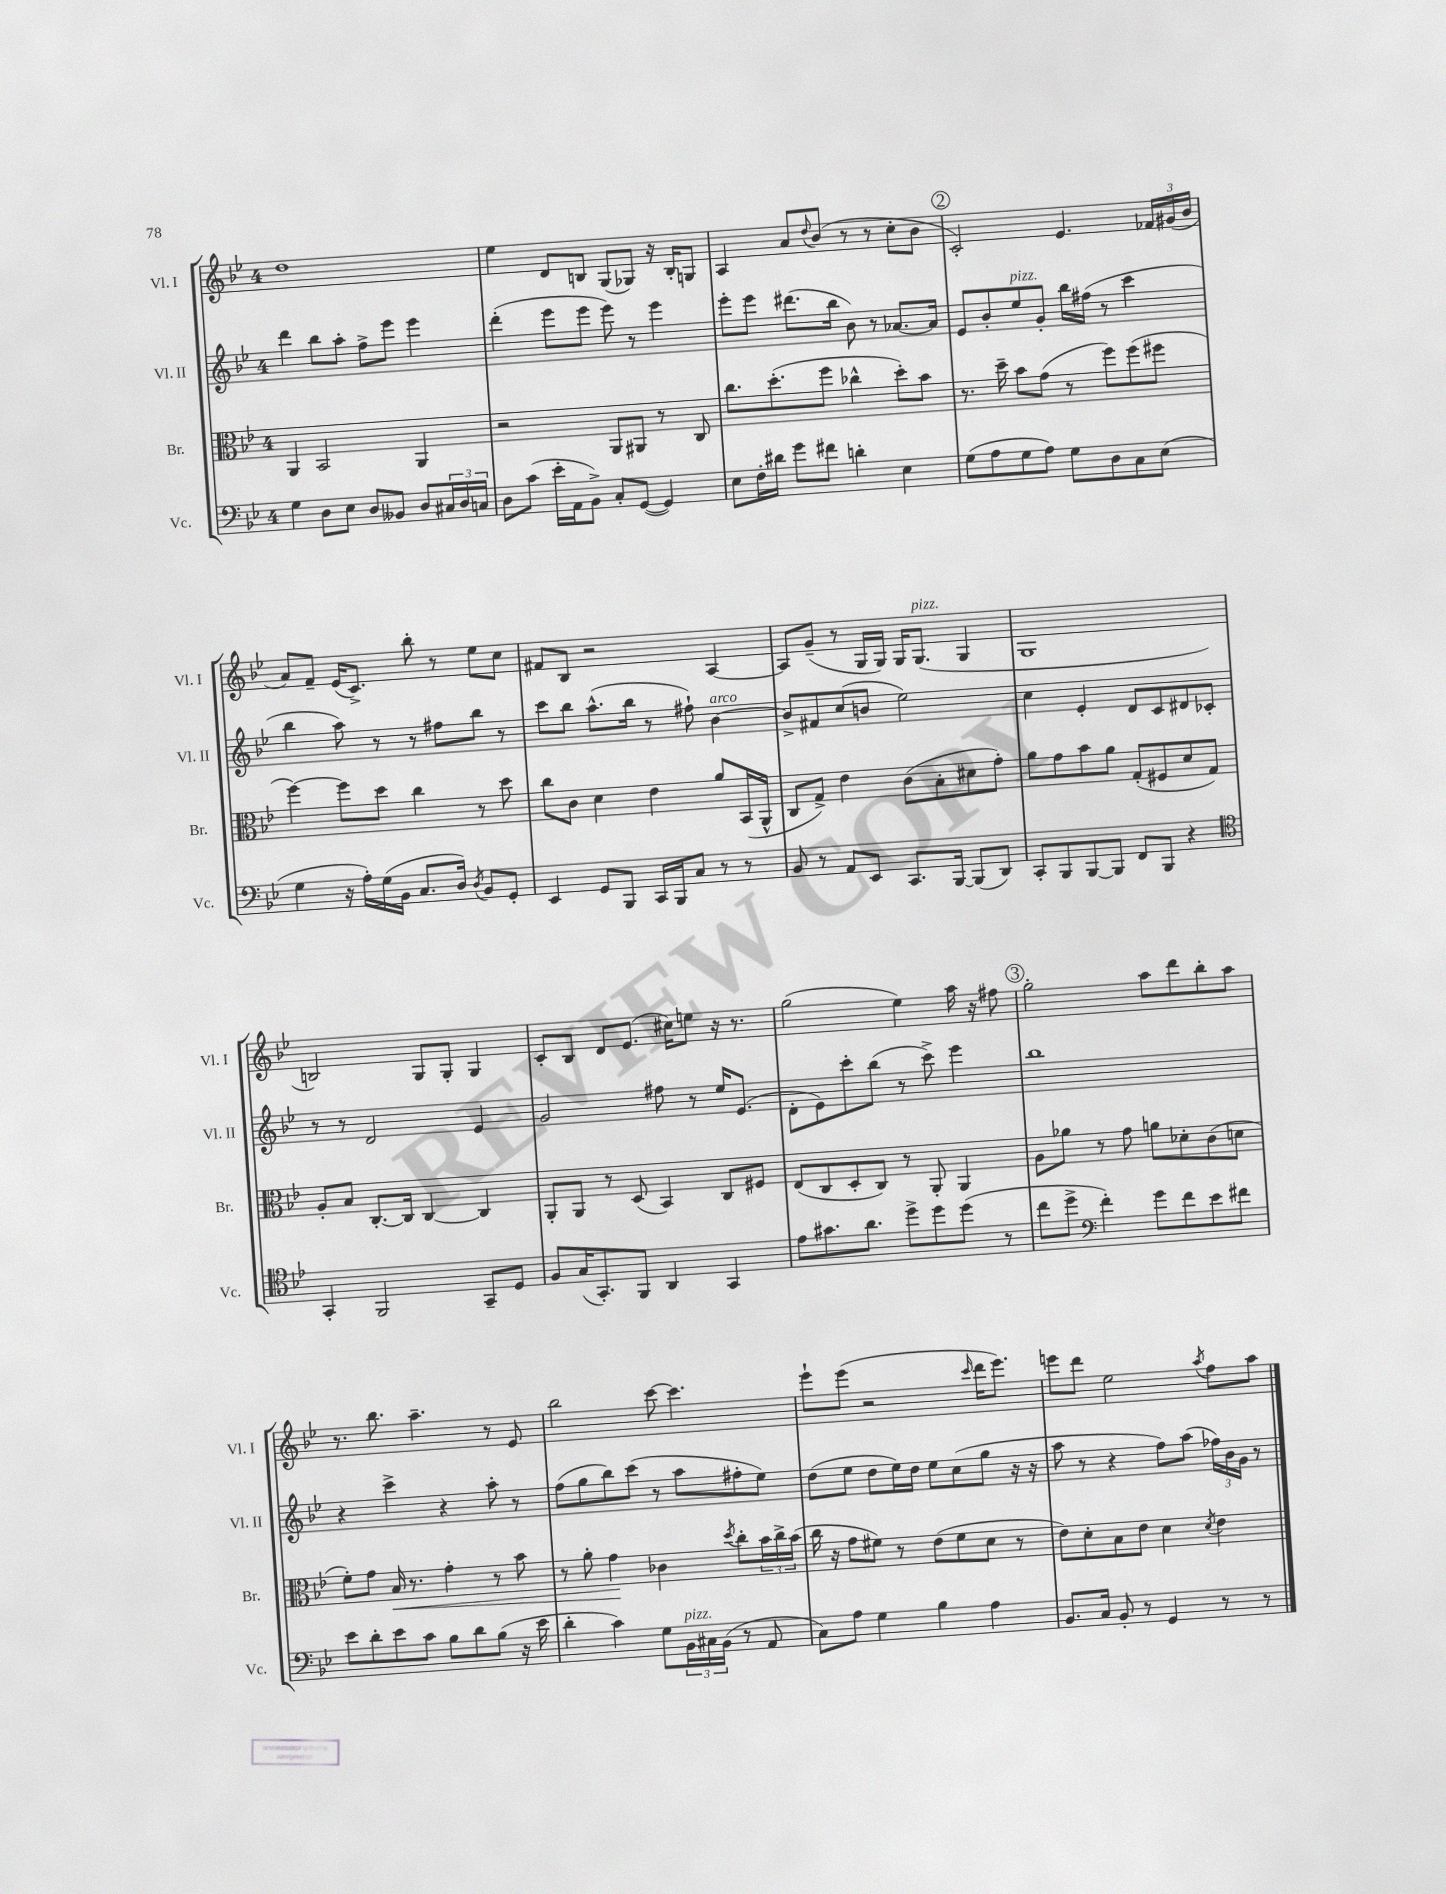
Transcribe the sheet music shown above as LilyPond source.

<<
\new StaffGroup <<
\new Staff = "s0" \with { instrumentName = "Vl. I" shortInstrumentName = "Vl. I" } {
    \clef treble \key bes \major \once \override Staff.TimeSignature.style = #'single-digit \time 4/4
    d''1 |
    ees''4 d'8 b8 g8( ges8) r16 b16-. g8 |
    a4 a'8 \appoggiatura { d''8 } bes'8( r8 r8 c''8-. bes'8 |
    \mark \markup { \circle "2" } c'2-.) ees'4. \tuplet 3/2 { fes'16 gis'16( bes'16 } |
    a'8) f'8-- ees'16( c'8.->) bes''8-. r8 ees''8 c''8 |
    fis'8 bes8 r2 a4~ |
    a8 g'8--( r8 g16 g16) g16 g8.^\markup { \italic "pizz." }( g4 |
    g1 |
    b2) g8 g8-. g4 |
    c'8-. bes8 d'8 ees'8.( cis''16) e''8 r16 r8. |
    g''2( ees''4) a''16 r16 fis''8 |
    \mark \markup { \circle "3" } g''2-. a''8 d'''8 bes''8-. a''8 |
    r8. bes''8. a''4.-- r8 ees'8 |
    bes''2 c'''8~ c'''4. |
    ees'''8-! ees'''8( r2 \grace { c'''16 } d'''16 ees'''8.) |
    e'''8 d'''8 ees''2 \acciaccatura { a''8 } f''8 a''8 \bar "|." |
}
\new Staff = "s1" \with { instrumentName = "Vl. II" shortInstrumentName = "Vl. II" } {
    \clef treble \key bes \major \once \override Staff.TimeSignature.style = #'single-digit \time 4/4
    d'''4 bes''8 a''8-. f''8-> ees'''8 ees'''4 |
    d'''4-.( ees'''8 ees'''8 ees'''8) r8 ees'''4 |
    ees'''8-. ees'''8 dis'''8.( bes''16 bes'8) r8 aes'8.~ aes'16 |
    \mark \markup { \circle "2" } ees'8 bes'8-. ees''8^\markup { \italic "pizz." } g'8-. bes''16 fis''16( r8 c'''4 |
    bes''4 a''8) r8 r8 fis''8 bes''8 r8 |
    c'''8 bes''8 a''8.-^( bes''16 r8 fis''8-!) bes'4~^\markup { \italic "arco" } |
    bes'8-> fis'8 c''8( b'8 ees''2) |
    c''4 ees'4-. d'8 c'8 dis'8 ces'8-. |
    r8 r8 d'2 ees'4 |
    g'2 fis''8 r8 ees''16 ees'8.( |
    d'8-. ees'8) c'''8-. bes''8( r8 c'''8->) ees'''4 |
    \mark \markup { \circle "3" } bes''1 |
    r4 c'''4-> r4 a''8-. r8 |
    f''8( g''8 bes''8) c'''8( r8 a''8 fis''8-. ees''8) |
    d''8( ees''8 d''8 ees''16) d''16 ees''8 c''8( g''8 r16 r16 |
    a''8 r8 r4 f''8) a''8( \tuplet 3/2 { fes''16) bes'16 g'16 } r8 \bar "|." |
}
\new Staff = "s2" \with { instrumentName = "Br." shortInstrumentName = "Br." } {
    \clef alto \key bes \major \once \override Staff.TimeSignature.style = #'single-digit \time 4/4
    a,4 bes,2 a,4 |
    r2 a,8 ais,8 r8 c8 |
    c''8. d''8.-.( f''8 ces''4-^ d''8-.) bes'8 |
    \mark \markup { \circle "2" } r8. d''16-- bes'8 g'8( r8 f''8) f''8( fis''8 |
    f''4~) f''8 d''8 c''4 r8 d''8 |
    c''8 c'8 d'4 ees'4 a'8 bes,16( a,16-^ |
    c8 g8->) ees'4 c'8( bes8-. dis'8 g'8-.) |
    a'8 g'8 bes'8 a'8 g8-.( fis8 d'8 g8) |
    a8-. bes8 c8.~-. c16 c4~ c4 |
    a,8-. a,8 r8 d8( bes,4) c8 fis8 |
    ees8( c8 d8-. c8) r8 a,8-. a,4 |
    \mark \markup { \circle "3" } a8 aes'8 r8 g'8 a'8 des'8-. c'8( d'8 |
    f'8-.) g'8 bes16\< r8. g'4-. r8 bes'8 |
    r8 a'8-. g'4\! ces'4 \acciaccatura { d''8 } c''8-. \tuplet 3/2 { bes'16 c''16-> bes'16( } |
    c''16 r16 g'8 fis'8) r8 ees'8( fis'8 d'8 r8 |
    ees'8) d'8-. bes8 ees'8 d'4 \acciaccatura { d'8 } ees'4 \bar "|." |
}
\new Staff = "s3" \with { instrumentName = "Vc." shortInstrumentName = "Vc." } {
    \clef bass \key bes \major \once \override Staff.TimeSignature.style = #'single-digit \time 4/4
    g4 d8 ees8 d8 beses,8 d8 \tuplet 3/2 { cis16 d16 c16 } |
    d8 c'8( ees'16-. a,16 bes,8->) c8-. g,8~( g,4) |
    ees8 f16-. dis'16 g'8 fis'8 d'4-. ees4 |
    \mark \markup { \circle "2" } g8( a8 g8 a8) g8 d8 c8 ees8( |
    g4 r16 a16-.) g16( bes,16 c8. d16) \acciaccatura { d8 } bes,8 g,8-. |
    ees,4 g,8 bes,,8 c,16 bes,,16 c8 r8 r8 |
    bes,8 r8 a,8 ees,8 c,8. bes,,16~ bes,,8( d,8) |
    c,8-. bes,,8 bes,,8~ bes,,8 f,8 bes,,8 r4 |
    \clef tenor g,4-. f,2 g,8-- d8 |
    f8 g16( g,8.-.) f,8 a,4 g,4 |
    ees'8 gis'8. a'8. d''8-> d''8 d''8( r8 |
    \mark \markup { \circle "3" } c''8 d''8-> \clef bass f'4-.) g'8 f'8 ees'8 fis'8 |
    ees'8 d'8-. ees'8 c'8 bes8 d'8 bes8( r16 ees'16 |
    d'4-. c'4) g8 \tuplet 3/2 { bes,16^\markup { \italic "pizz." } cis16 bes,16( } r8 a,8 |
    c8) a8 g4 bes4 a4 |
    bes,8. c16 bes,8-. r8 g,4 r8 r8 \bar "|." |
}
>>
>>
\layout { \context { \Score \remove "Bar_number_engraver" } }
